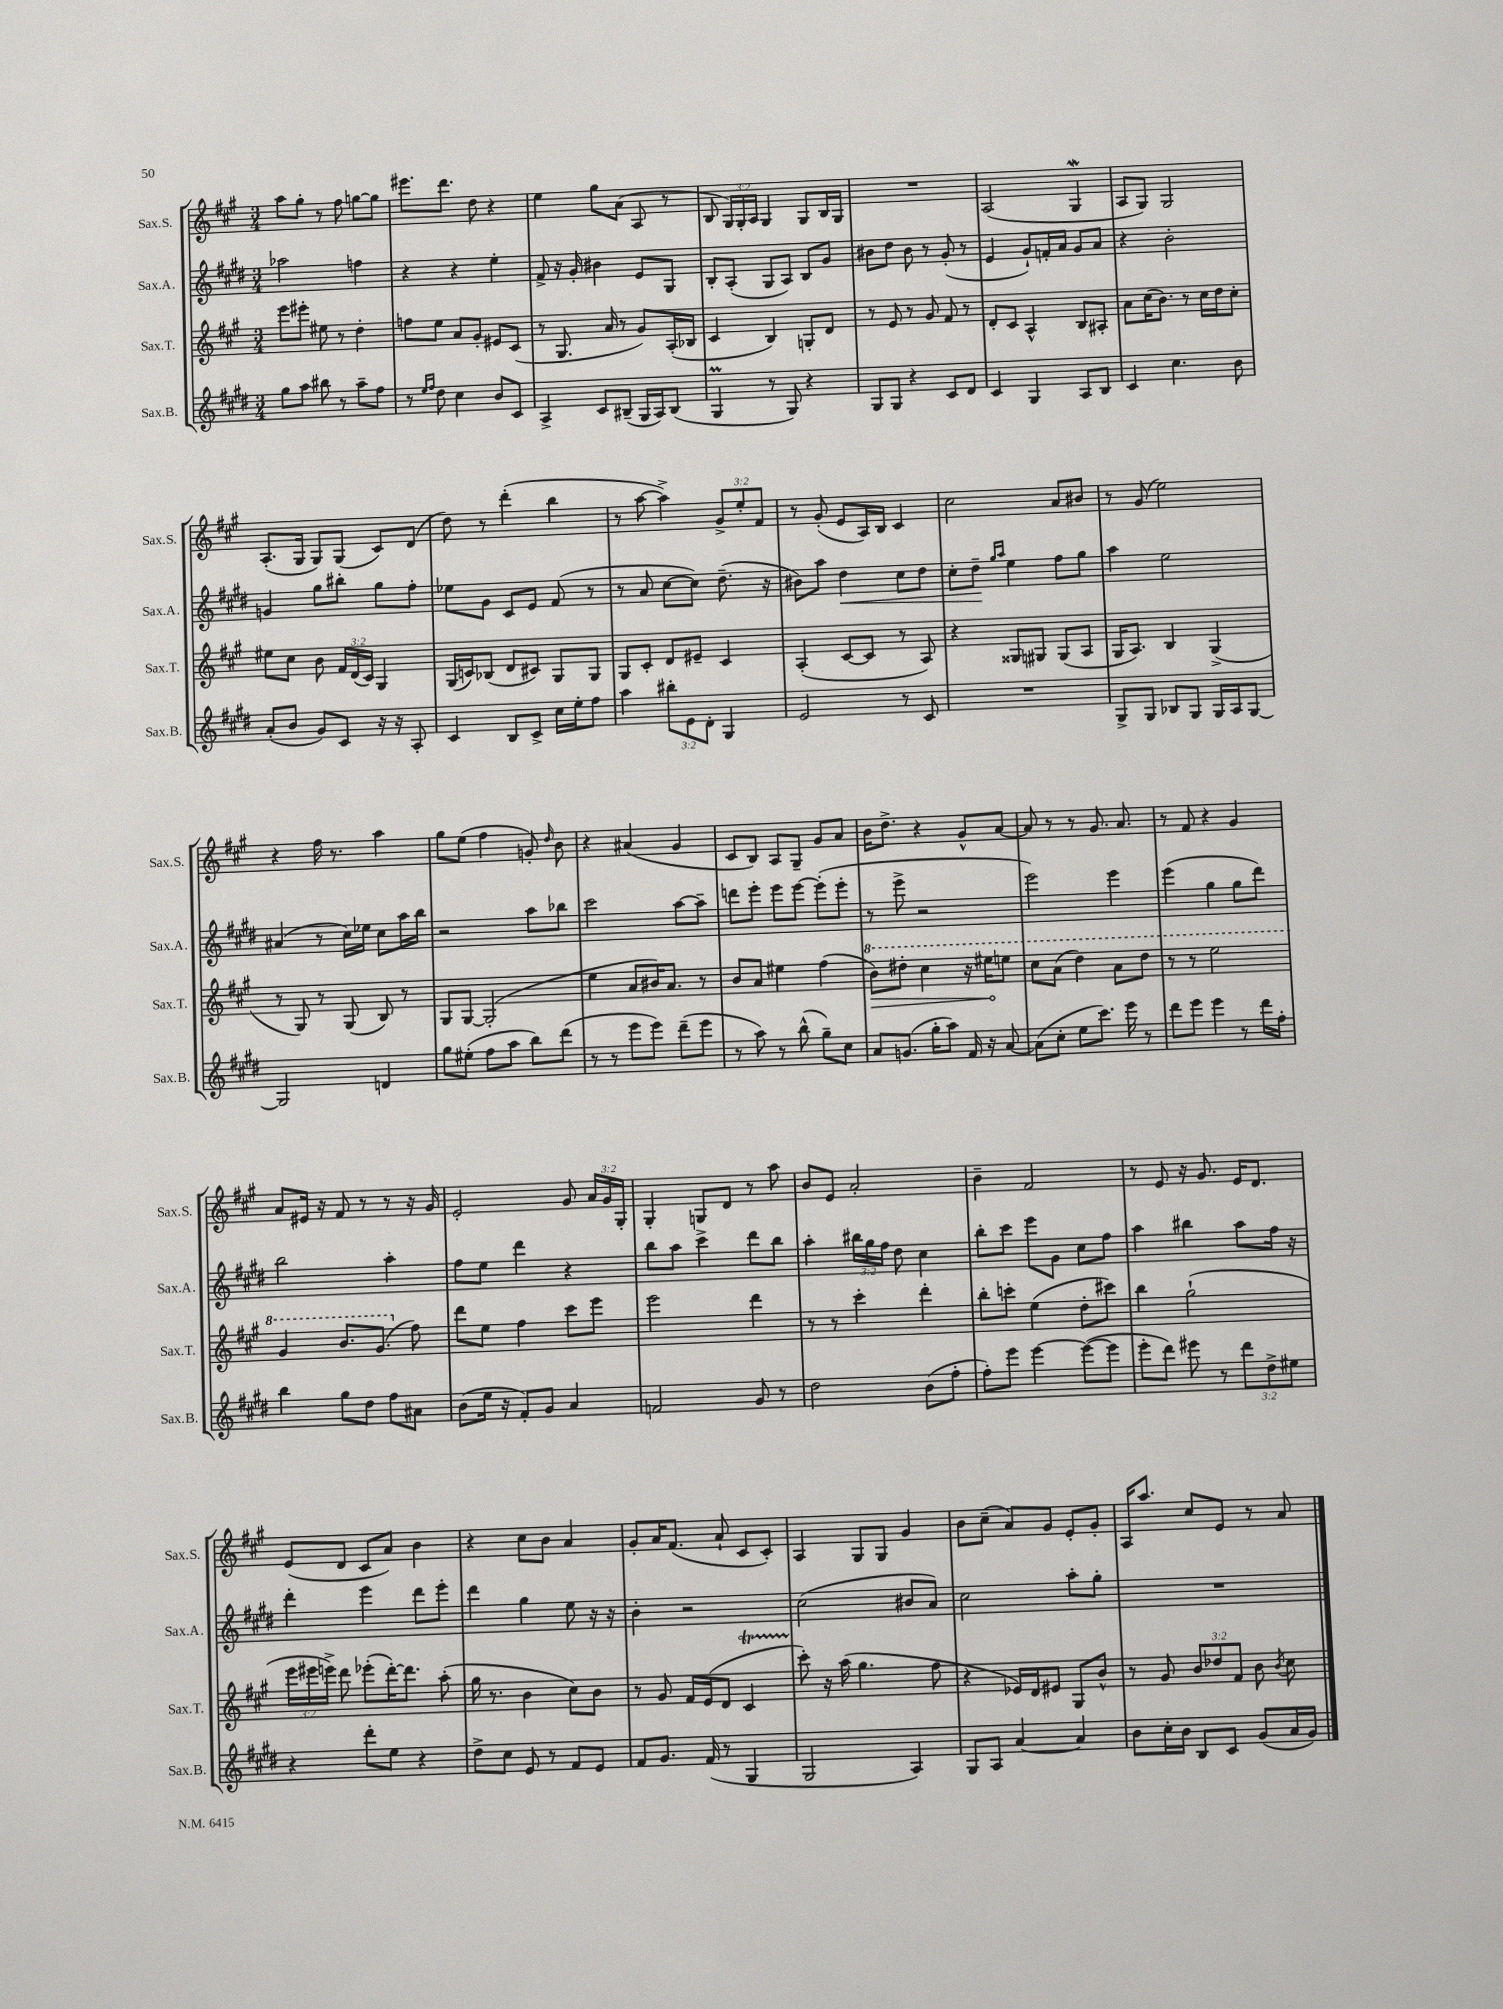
<<
\new StaffGroup <<
\new Staff = "s0" \with { instrumentName = "Sax.S." shortInstrumentName = "Sax.S." } {
    \clef treble \key a \major \numericTimeSignature \time 3/4 \override Staff.TupletNumber.text = #tuplet-number::calc-fraction-text
    \autoBeamOff a''8[ gis''8]-. r8 fis''8 g''8[~ g''8] |
    eis'''8.[ d'''8.] d''8 r4 |
    e''4 gis''8[ a'8]( a8 r8 |
    b8 \tuplet 3/2 { gis16[) gis16-. a16] } gis4 gis8[ b16 gis16] |
    R2. |
    a2( gis4\mordent |
    a8[ gis8]) gis2 |
    a8.[-.( gis16] gis8[) gis8]( cis'8[) d'8]( |
    d''8) r8 d'''4-.( b''4 |
    r8 a''8~ a''4->) \tuplet 3/2 { gis'8[-> e''8-. fis'8] } |
    r8 gis'8-.( e'8[ a16) b16] cis'4 |
    cis''2 a'8[ bis'8] |
    r8 gis'8( e''2) |
    r4 fis''16 r8. a''4 |
    gis''8[ e''8]( fis''4 g'8-.) \grace { d''16 } b'8 |
    r4 ais'4( gis'4 |
    cis'8[ b8]) a8[ gis8]-- gis'8[ a'8] |
    b'16[ d''8.]-> r4 gis'8[-^ a'8]~ |
    a'8 r8 r8 gis'8. a'8. |
    r8 fis'8 r4 gis'4 |
    a'8[ eis'16] r16 fis'8 r8 r8 r16 gis'16 |
    e'2-. gis'8 \tuplet 3/2 { a'16[ gis'16 gis16]-. } |
    gis4-. g8[ d'8] r8 a''8 |
    b'8[ e'8] a'2-. |
    b'4-- fis'2 |
    r8 e'8 r16 gis'8. e'16[ d'8.] |
    e'8[( d'8] cis'8[ a'8]) b'4 |
    r4 cis''8[ b'8] a'4 |
    gis'8[-. a'16 fis'8.]( a'8-! cis'8[ cis'8]-.) |
    a4 gis8[ gis8] gis'4 |
    b'8[ cis''8]--( a'8[) gis'8] e'8[-. gis'8]-. |
    a16[ a''8.] cis''8[ e'8] r8 a'8 \bar "|." |
}
\new Staff = "s1" \with { instrumentName = "Sax.A." shortInstrumentName = "Sax.A." } {
    \clef treble \key e \major \numericTimeSignature \time 3/4 \override Staff.TupletNumber.text = #tuplet-number::calc-fraction-text
    \autoBeamOff aes''2 f''4 |
    r4 r4 e''4-. |
    fis'8-> r16 gis'16-. bis'4 e'8[ gis8] |
    b8[-. a8]-.( gis8[ a8]) b8[ gis'8] |
    bis'8[ dis''8] bis'8 r8 gis'8-.( r8 |
    e'4 gis'8[-!) f'16-. a'16] gis'8[ a'8] |
    r4 b'2-. |
    g'4 gis''8[ bis''8]-. gis''8[ fis''8]-. |
    ees''8[ gis'8] cis'8[ e'8] fis'8( r8 |
    r8 a'8 cis''8[~ cis''8]) dis''8.--( r16 |
    bis'8[) a''8] dis''4\< cis''8[ dis''8] |
    cis''8[-. dis''8]--\! \grace { gis''16[ a''16] } e''4 fis''8[ gis''8] |
    a''4 e''2 |
    ais'4( r8 cis''16[) ees''16] cis''8[ a''16 b''16] |
    r2 a''8[ bes''8] |
    cis'''2 a''8[~ a''8]-- |
    d'''8[ e'''8]-. e'''8[ e'''8]~ e'''8[-.( e'''8]-. |
    r8 e'''8-> r2 |
    e'''2) e'''4 |
    e'''4( gis''4 gis''8[ dis'''8]) |
    b''2 a''4-. |
    fis''8[ e''8] dis'''4 r4 |
    b''8[ a''8] cis'''4-> dis'''8[ b''8] |
    a''4-. \tuplet 3/2 { bis''16[ gis''16 fis''16] } dis''8 cis''4 |
    b''8[-. cis'''8] e'''8[ gis'8] cis''8[ fis''8] |
    a''4 bis''4 a''8[ fis''16] r16 |
    dis'''4-. e'''4 dis'''8[ e'''8]-. |
    dis'''4 gis''4 e''8 r16 r16 |
    b'4-. r2 |
    cis''2( bis'8[ a'8]) |
    cis''2 a''8[-. gis''8]-. |
    R2. \bar "|." |
}
\new Staff = "s2" \with { instrumentName = "Sax.T." shortInstrumentName = "Sax.T." } {
    \clef treble \key a \major \numericTimeSignature \time 3/4 \override Staff.TupletNumber.text = #tuplet-number::calc-fraction-text
    \autoBeamOff e'''8[ eis'''8]-. eis''8 r8 d''4-. |
    f''8[ e''8] a'8[ gis'8]-. eis'8[ cis'8]( |
    r8 gis8. a'16 r8 gis'8[) a16-.( bes16] |
    cis'4 b4) g8[-. d'8] |
    r8 e'8 r8 gis'8 fis'8 r8 |
    d'8[-. cis'8] a4-^ b8[ ais8]-. |
    a'8[ cis''16( b'8.]) r8 cis''16[ d''16 cis''8]-. |
    eis''8[ cis''8] b'8 \tuplet 3/2 { fis'16[ d'16( cis'16]) } gis4 |
    gis16[( c'16) bes8]( d'8[ cis'8]) gis8[ gis8] |
    gis8[ cis'8]-. d'8[ eis'8]-- cis'4 |
    a4-.( cis'8[~ cis'8] r8 a8) |
    r4 gisis8[ gis8] gis8[( a8] |
    gis16[ a8.]) b4 gis4->( |
    r8 gis8) r8 gis8( b8) r8 |
    gis8[ gis8]~ gis2-.( |
    e''4 a'8[ bis'16) a'8.] r8 |
    b'8[ a'8] eis''4 fis''4( |
    \ottava #1 \once \override Hairpin.circled-tip = ##t b''8[\>) dis'''8]-. cis'''4 r16 eis'''16[\! e'''8] |
    cis'''8[ a''8]( d'''4) a''8[ d'''8] |
    r8 r8 e'''2 |
    gis''4 b''8.[ gis''8.]( \ottava #0 fis''8) |
    d'''8[ e''8] fis''4 cis'''8[ e'''8] |
    e'''2 d'''4 |
    r8 r8 cis'''4-. d'''4-. |
    b''8[-. c'''8]-. e''4( d''8[-. cis'''8]) |
    b''4 gis''2-!( |
    \tuplet 3/2 { e'''16[ eis'''16 e'''16]->) } d'''8 ees'''8[-.( d'''16~-.) d'''8.] a''8-.( |
    gis''16 r8. b'4 cis''8[) b'8] |
    r8 gis'8 fis'16[ e'16( d'8] cis'4\startTrillSpan |
    cis'''8-.\stopTrillSpan) r16 a''16( gis''4. fis''8 |
    r4 ees'16[) d'16 eis'8] gis8[ b'8]-^ |
    r8 gis'8 \tuplet 3/2 { b'8[ des''8 fis'8] } b'8 \acciaccatura { b'8 } cis''8 \bar "|." |
}
\new Staff = "s3" \with { instrumentName = "Sax.B." shortInstrumentName = "Sax.B." } {
    \clef treble \key e \major \numericTimeSignature \time 3/4 \override Staff.TupletNumber.text = #tuplet-number::calc-fraction-text
    \autoBeamOff gis''8[ a''8] bis''8 r8 a''8[-- fis''8] |
    r8 \grace { e''16[ fis''16] } dis''8 cis''4 b'8[ cis'8] |
    a4-> cis'8[ bis8]--( gis16[ a16) bis8]( |
    gis4\prall r8 gis8) r4 |
    gis8[ gis8] r4 cis'8[ dis'8] |
    cis'4 gis4 a8[ b8] |
    cis'4 cis''4. b'8 |
    a'8[-.( b'8] gis'8[) cis'8] r16 r16 a8-. |
    cis'4 b8[ cis'8]-> cis''16[ e''16-. fis''8] |
    a''4 \tuplet 3/2 { bis''8[-. e'8 dis'8]-. } gis4 |
    e'2 r8 cis'8 |
    R2. |
    gis8[-> gis8] bes8[ gis8] gis16[ a16 gis8]~ |
    gis2 d'4 |
    gis''8[ eis''8]-.( fis''8[ a''8] b''8[) dis'''8]( |
    r8 r8 e'''8[ e'''8]) dis'''8[--( e'''8] |
    r8 a''8) r8 b''8-^( gis''8[--) cis''8] |
    a'8[ g'8.]( gis''16[-. a''8]) fis'16 r16 a'8~ |
    a'8[( cis''8]-. e''8[ cis'''8.]) e'''16 r8 |
    dis'''8[ e'''8] e'''4 r8 dis'''16[ fis''16]-. |
    b''4 gis''8[ dis''8] fis''8[ ais'8] |
    b'8[( e''16] r16 fis'8[-.) gis'8] a'4 |
    f'2 gis'8 r8 |
    dis''2 b'8[( fis''8]-. |
    fis''8[-.) e'''8] e'''4~ e'''8[~( e'''8] |
    e'''8[-. dis'''8]) eis'''8 r8 \tuplet 3/2 { dis'''8[ dis''8-> eis''8] } |
    r4 dis'''8[-. e''8] r4 |
    dis''8[-> cis''8] e'8 r8 fis'8[ e'8] |
    fis'8[ gis'8.] fis'16( r8 gis4 |
    gis2 a4) |
    gis8[ a8] a'4~ a'4 |
    b'8[ cis''16-. b'16] b8[ cis'8] gis'8[( a'16 gis'16]) \bar "|." |
}
>>
>>
\layout { \context { \Score \remove "Bar_number_engraver" } }
